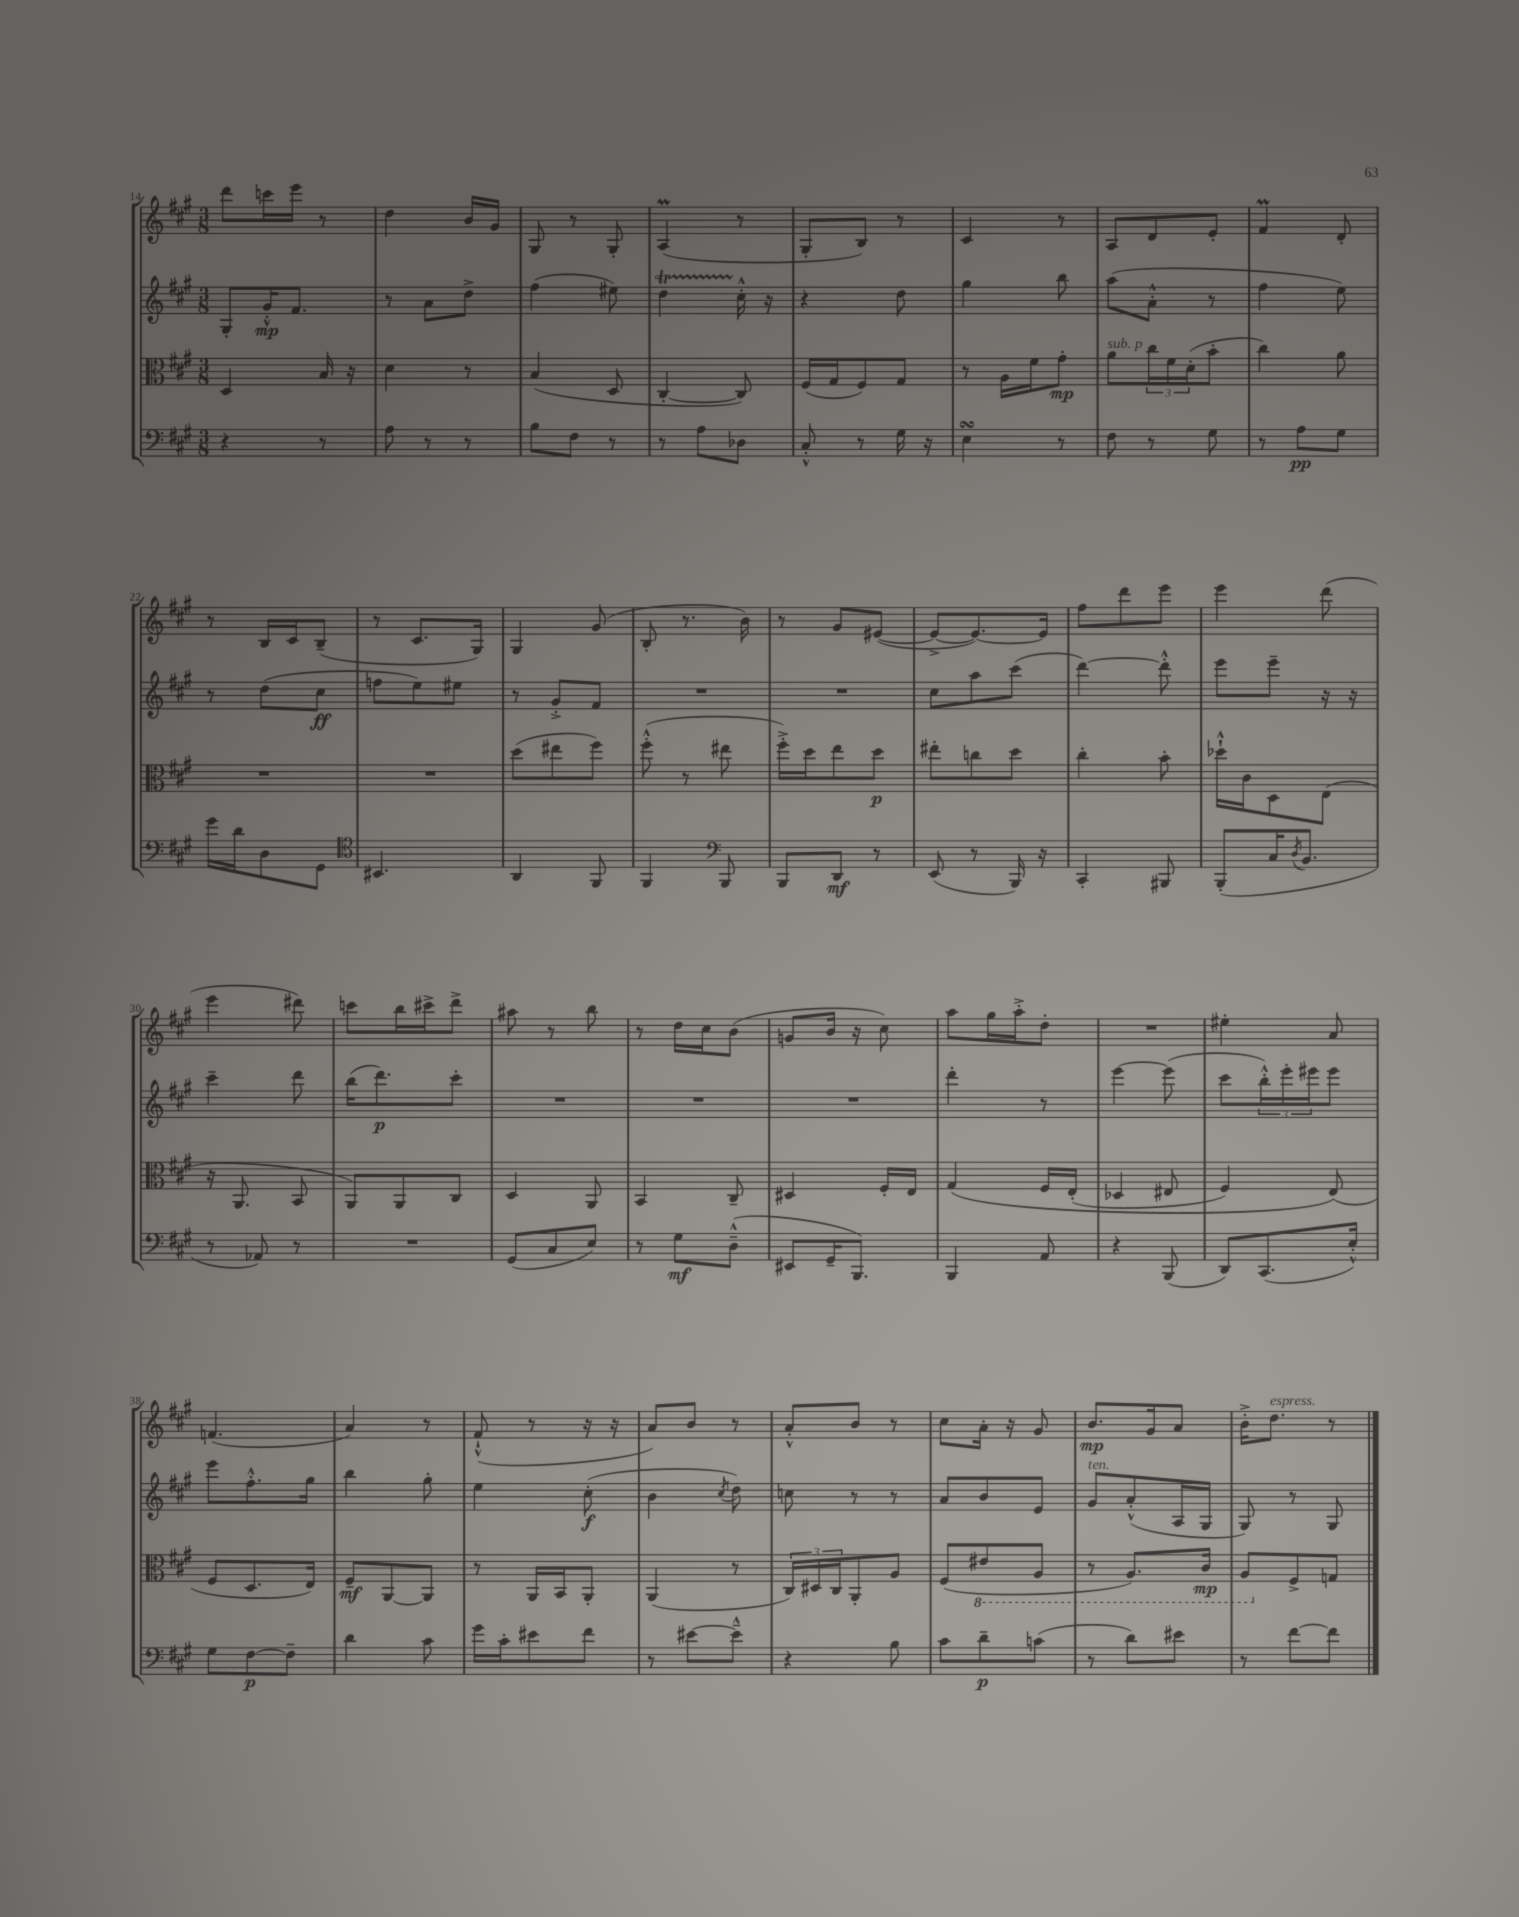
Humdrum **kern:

**kern	**kern	**kern	**kern
*staff4	*staff3	*staff2	*staff1
*clefF4	*clefC3	*clefG2	*clefG2
*k[f#c#g#]	*k[f#c#g#]	*k[f#c#g#]	*k[f#c#g#]
*M3/8	*M3/8	*M3/8	*M3/8
4r	4D	8G#'	8ddd
.	.	16g#'^^	16ccc
.	.	8.f#	16eee
8r	16B	.	8r
.	16r	.	.
=	=	=	=
8A	4d	8r	4dd
8r	.	8a	.
8r	8r	8dd^	16b
.	.	.	16g#
=	=	=	=
8B	(4B	(4ff#	8G#
8F#	.	.	8r
8r	8D	8ee#)	8G#'
=	=	=	=
8r	[4C#'	4dd	(4A
8A	.	.	.
8D-	8C#])	16cc#'^^	8r
.	.	16r	.
=	=	=	=
8C#'^^	(16F#	4r	8G#'
.	16G#	.	.
8r	8F#)	.	8B)
16G#	8G#	8dd	8r
16r	.	.	.
=	=	=	=
4E	8r	4gg#	4c#
.	16A	.	.
.	16f#	.	.
8r	8g#'	8bb	8r
=	=	=	=
8F#	8a	(8aa	8A
8r	24cc#	8a'^^	8d
.	24f#	.	.
.	(24d'	.	.
8G#	8b'	8r	8e'
=	=	=	=
8r	4cc#)	4ff#	4f#
8A	.	.	.
8G#	8a	8ee)	8d'
=	=	=	=
16g#	4.r	8r	8r
16d	.	.	.
8D	.	(8dd	16B
.	.	.	16c#
8GG#	.	8cc#	(8B~
=	=	=	=
*clefC4	*	*	*
4.BB#	4.r	8ff	8r
.	.	8ee)	8.c#
.	.	8ee#	.
.	.	.	16G#)
=	=	=	=
4AA	(8dd	8r	4G#
.	8ee#	8g#'^	.
8FF#	8ff#)	8f#	(8g#
=	=	=	=
4FF#	(8ff#'^^	4.r	8B'
.	8r	.	8.r
*clefF4	*	*	*
8BBB	8ee#	.	.
.	.	.	16b)
=	=	=	=
8BBB	16ff#'^)	4.r	8r
.	16dd	.	.
8DD	8ee	.	8g#
8r	8dd	.	([8e#
=	=	=	=
(8EE	8ee#'	8cc#	8e#^_
8r	8cc	8aa	8.e#_)
16BBB)	8dd	(8ccc#	.
16r	.	.	16e#]
=	=	=	=
4CC#'	4cc#'	[4ddd)	8ff#
.	.	.	8ddd
8BBB#	8b'	8ddd'^^]	8eee
=	=	=	=
(8BBB'	16dd-`^^	8eee	4eee
.	16c#	.	.
16C#	8D	8eee~	.
8qD	.	.	.
8.BB	.	.	.
.	(8E	16r	(8ddd
.	.	16r	.
=	=	=	=
8r	16r	4ccc#~	4eee
.	8.AA	.	.
8AA-)	.	.	.
8r	8BB	8ddd	8ddd#)
=	=	=	=
4.r	8AA)	(16bb	8ccc
.	.	8.ddd)	.
.	8AA	.	16bb
.	.	.	16ccc#^
.	8C#	8ccc#'	8ddd^
=	=	=	=
(8GG#	4D	4.r	8aa#
8C#	.	.	8r
8E)	8AA	.	8bb
=	=	=	=
8r	4BB	4.r	8r
8G#	.	.	16dd
.	.	.	16cc#
(8D~^^	8C#~	.	(8b
=	=	=	=
8EE#	4D#	4.r	8g
16GG#~	.	.	16b
8.BBB)	.	.	16r
.	16F#'	.	8cc#)
.	16E	.	.
=	=	=	=
4BBB	&(4G#	4ddd'	8aa
.	.	.	16gg#
.	.	.	16aa'^
8AA	16F#	8r	8dd'
.	(16E'	.	.
=	=	=	=
4r	4D-	[4eee	4.r
(8BBB	8E#	(8eee]	.
=	=	=	=
8DD)	4F#)	8ccc#	4ee#'
(8.CC#	.	24bb'^^)	.
.	.	24eee'	.
.	.	24eee#	.
.	(8E&)	8eee#	8a
16E'^^)	.	.	.
=	=	=	=
8G#	8F#	8eee	(4.f
[8F#	8.D	8.ff#'^^	.
8F#~]	.	.	.
.	16E)	16gg#	.
=	=	=	=
4d	8F#~	4bb	4a)
.	[8AA	.	.
8c#	8AA]	8gg#'	8r
=	=	=	=
16g#	8r	4ee	(8f#`^^
16c#'	.	.	.
8e#	16AA	.	8r
.	16BB	.	.
8f#	8AA'	(8cc#'	16r
.	.	.	16r
=	=	=	=
8r	(4AA	4b	8a)
[8e#	.	.	8b
.	.	8qcc#	.
8e#~^^]	8r	8dd)	8r
=	=	=	=
4r	24C#)	8cc	8a'^^
.	24D#	.	.
.	24C#	.	.
.	8AA'	8r	8b
8B	8A	8r	8r
=	=	=	=
8c#	(8F#	8a	8cc#
8d~	8E#	8b	16a'
.	.	.	16r
(8c	8AA	8e	8g#
=	=	=	=
8r	8r	8g#	8.b
8d)	8.AA)	(8a'^^	.
.	.	.	16g#
8e#	.	16A	8a
.	16C#	16G#	.
=	=	=	=
8r	8AA	8G#)	16b'^
.	.	.	8.dd
[8f#	8F#^	8r	.
8f#]	8G	8G#	8r
==	==	==	==
*-	*-	*-	*-
